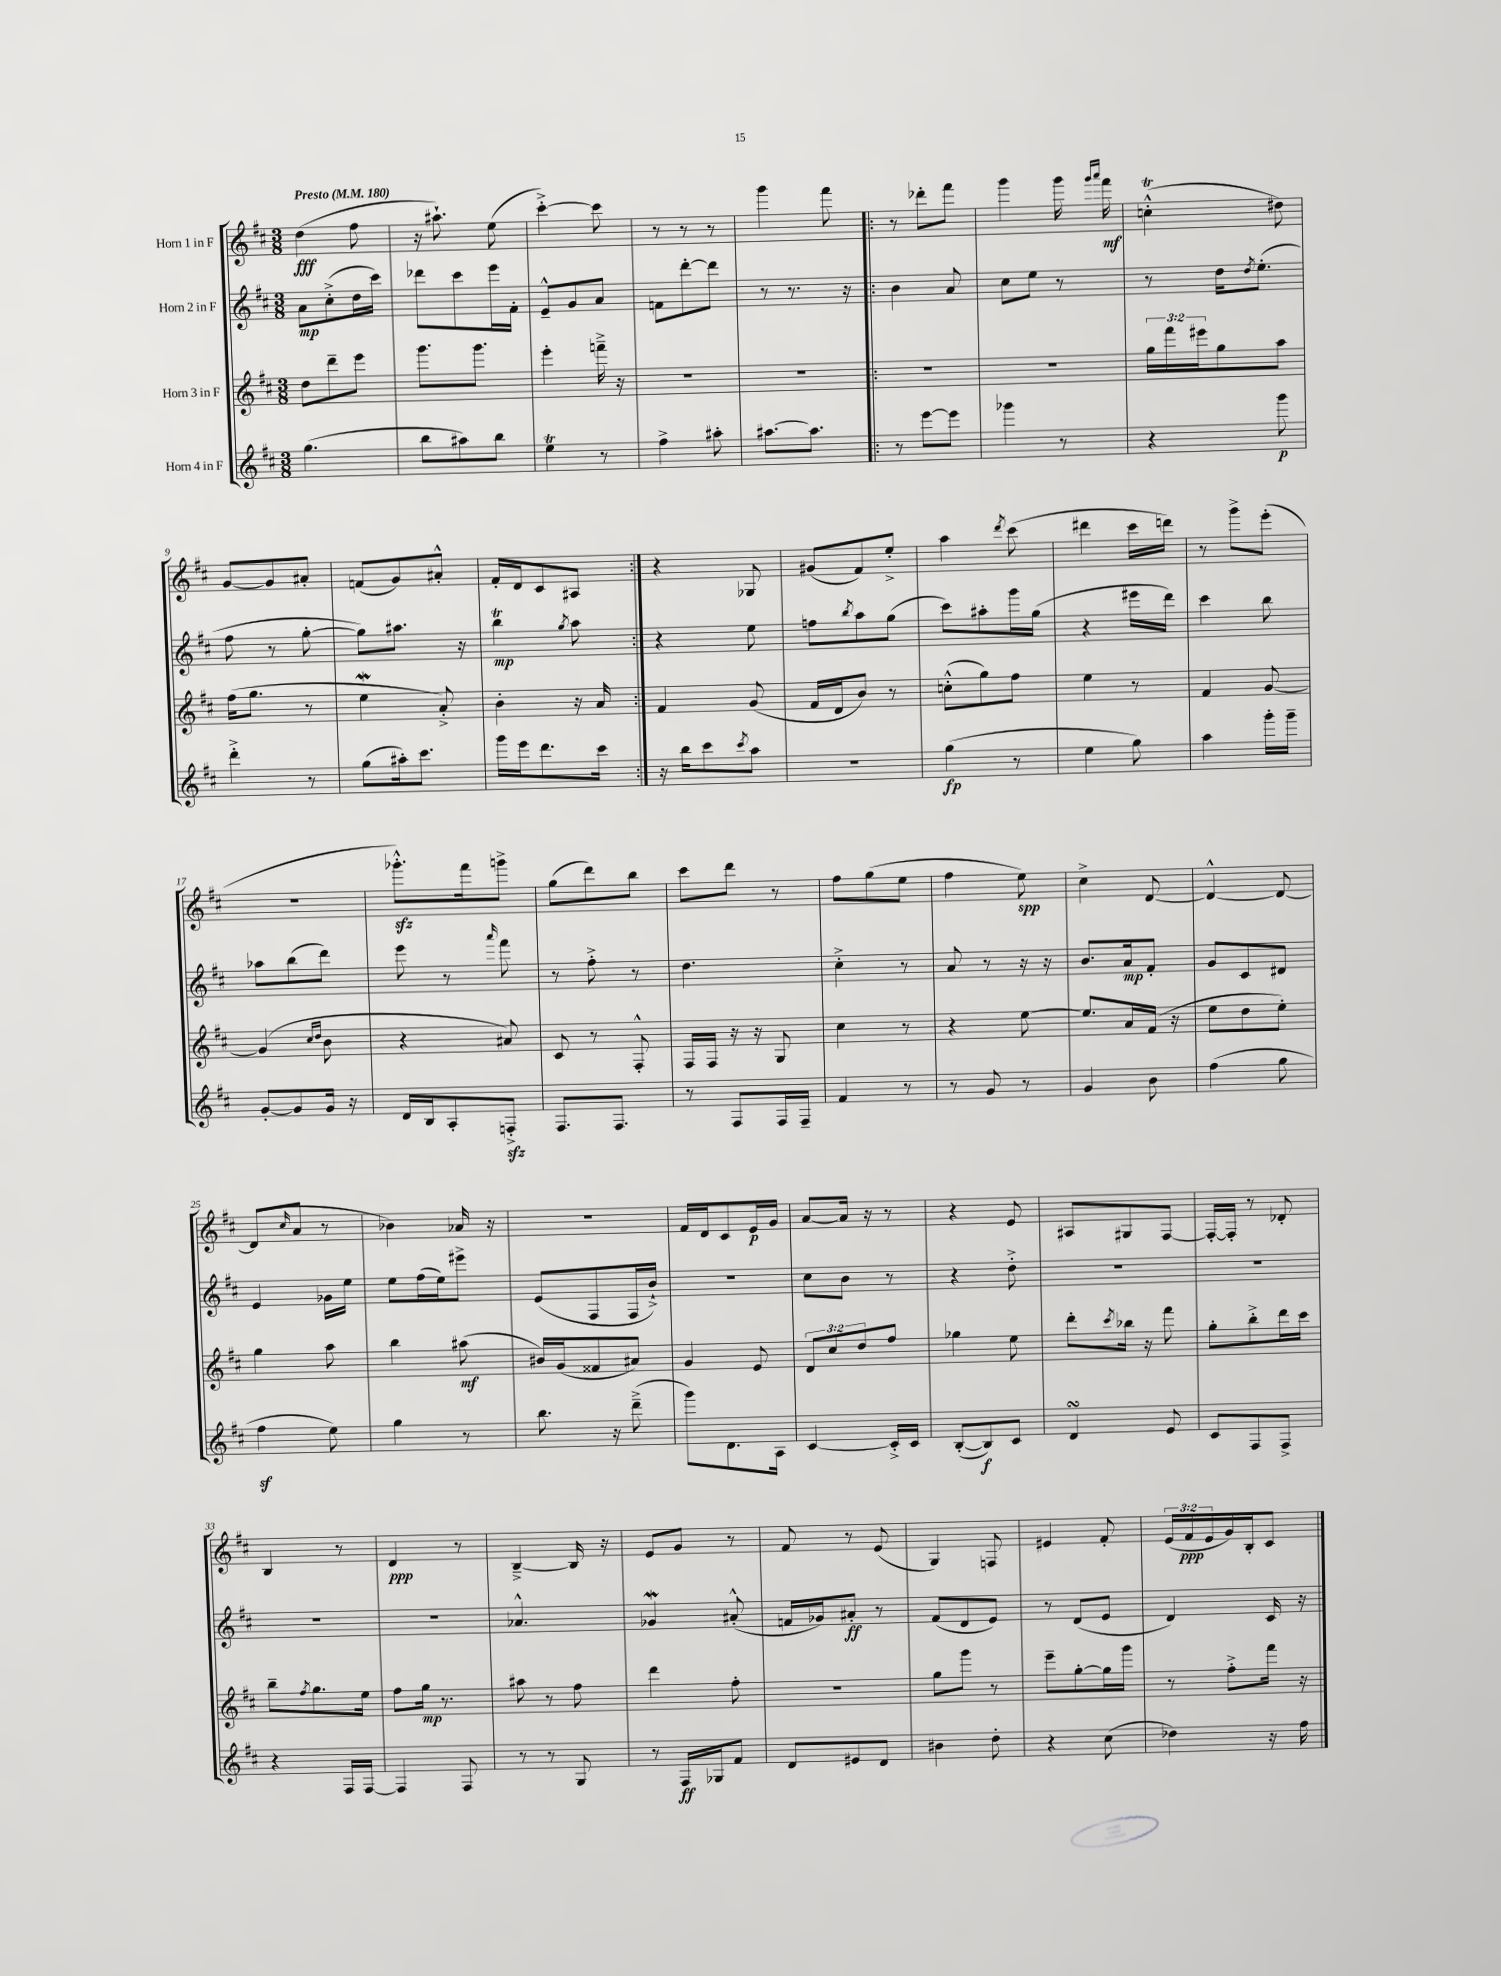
<<
\new StaffGroup <<
\new Staff = "s0" \with { instrumentName = "Horn 1 in F" } {
    \clef treble \key d \major \numericTimeSignature \time 3/8 \override Staff.TupletNumber.text = #tuplet-number::calc-fraction-text \tempo "Presto" 4 = 180
    d''4\fff( fis''8 |
    r16 ais''8.-!) e''8( |
    cis'''4~-.->) cis'''8 |
    r8 r8 r8 |
    g'''4 fis'''8 |
    \repeat volta 2 { r8 des'''8-. fis'''8 |
    g'''4 g'''16 \grace { g'''16 a'''16 } fis'''16\mf |
    c''4-.-^\trill( dis''8) |
    g'8~ g'8 ais'8-. |
    f'8( g'8) ais'8-.-^ |
    fis'16-. d'16 cis'8 ais8 | }
    r4 ges8 |
    gis'8( fis'8) e''8-.-> |
    a''4 \acciaccatura { d'''8 } cis'''8( |
    dis'''4 cis'''16 d'''16) |
    r8 g'''8-> e'''8-.( |
    R4. |
    ges'''8.-.-^\sfz) fis'''16 g'''8-> |
    g''8( d'''8) b''8 |
    cis'''8 d'''8 r8 |
    fis''8 g''8( e''8 |
    fis''4 e''8\spp) |
    cis''4-> d'8~ |
    d'4~-^ d'8~ |
    d'8( \grace { cis''16 } a'8 r8 |
    bes'4) aes'16 r16 |
    R4. |
    fis'16 d'16 cis'8 e'16\p g'16 |
    a'8~ a'16 r16 r8 |
    r4 e'8 |
    ais8 gis8 fis8~ |
    fis16~-. fis16-. r8 des'8-. |
    b4 r8 |
    d'4\ppp r8 |
    b4~---> b16 r16 |
    e'8 g'8 r8 |
    fis'8 r8 e'8( |
    g4) f8 |
    eis'4 fis'8-. |
    \tuplet 3/2 { e'16( fis'16\ppp e'16 } g'16) b16-. cis'8 \bar "|." |
}
\new Staff = "s1" \with { instrumentName = "Horn 2 in F" } {
    \clef treble \key d \major \numericTimeSignature \time 3/8
    a'8\mp cis''8-.->( d''16 cis'''16) |
    des'''8 cis'''8 e'''16 fis'16-. |
    e'8---^ g'8 a'8 |
    f'8 d'''8~-. d'''8 |
    r8 r8. r16 |
    \repeat volta 2 { b'4 a'8 |
    cis''8 e''8 r8 |
    r8 d''16 \acciaccatura { d''8 } e''8.-.( |
    fis''8 r8 g''8~-. |
    g''8) ais''8. r16 |
    b''4\trill\mp \acciaccatura { g''8 } a''8 | }
    r4 e''8 |
    f''8 \acciaccatura { b''8 } a''8 g''8( |
    cis'''8) ais''8-. g'''16 g''16( |
    r4 eis'''16 d'''16) |
    cis'''4 b''8 |
    aes''8 b''8( d'''8) |
    e'''8 r8 \grace { a'''16 } fis'''8 |
    r8 fis''8-.-> r8 |
    d''4. |
    cis''4-.-> r8 |
    a'8 r8 r16 r16 |
    b'8. a'16\mp fis'8-. |
    g'8 cis'8 dis'8 |
    e'4 ges'16 e''16 |
    e''8 fis''16( e''16) eis'''8-> |
    e'8( fis8 fis16 b'16-!->) |
    R4. |
    cis''8 b'8 r8 |
    r4 d''8-.-> |
    R4. |
    R4. |
    R4. |
    R4. |
    aes'4.-^ |
    ges'4\mordent ais'8-.-^( |
    f'16 ges'16) ais'8-.\ff r8 |
    fis'8( d'8 e'8) |
    r8 d'8( e'8 |
    d'4) cis'16 r16 \bar "|." |
}
\new Staff = "s2" \with { instrumentName = "Horn 3 in F" } {
    \clef treble \key d \major \numericTimeSignature \time 3/8 \override Staff.TupletNumber.text = #tuplet-number::calc-fraction-text
    d''8 d'''8-- e'''8 |
    g'''8. g'''8. |
    e'''4-. f'''16---> r16 |
    R4. |
    R4. |
    \repeat volta 2 { R4. |
    R4. |
    \tuplet 3/2 { g''16 fis'''16 eis'''16 } g''8 a''8 |
    fis''16( g''8. r8 |
    e''4\mordent a'8-.->) |
    b'4-. r16 a'16 | }
    fis'4 g'8( |
    fis'16 d'16 b'8) r8 |
    c''8-.-^( g''8) fis''8 |
    e''4 r8 |
    fis'4 g'8~ |
    g'4( \grace { cis''16 d''16 } b'8 |
    r4 ais'8) |
    cis'8 r8 fis8-.-^ |
    fis16 fis16 r16 r16 g8 |
    cis''4 r8 |
    r4 e''8~ |
    e''8. a'16 fis'16( r16 |
    e''8 d''8 e''8-.) |
    g''4 a''8 |
    b''4 ais''8\mf( |
    bis'16) g'16( fisis'8 ais'8) |
    g'4 e'8 |
    \tuplet 3/2 { d'8 cis''8 d''8 } fis''8 |
    ges''4 e''8 |
    d'''8-. \acciaccatura { cis'''8 } bes''16 r16 fis'''8 |
    g''8-. b''8-.-> d'''16 cis'''16 |
    b''8-- \acciaccatura { fis''8 } g''8. e''16 |
    fis''8 g''16\mp r8. |
    ais''8 r8 fis''8 |
    d'''4 fis''8-. |
    R4. |
    g''8 g'''8 r8 |
    e'''8-- g''8~-. g''16 g'''16 |
    r8 fis''8-.-> fis'''16 r16 \bar "|." |
}
\new Staff = "s3" \with { instrumentName = "Horn 4 in F" } {
    \clef treble \key d \major \numericTimeSignature \time 3/8
    g''4.( |
    b''8 ais''8) b''8 |
    e''4\trill r8 |
    fis''4-> ais''8-. |
    ais''8.~ ais''8. |
    \repeat volta 2 { r8 e'''8~ e'''8 |
    ges'''4 r8 |
    r4 g'''8\p |
    d'''4-.-> r8 |
    g''8( ais''16-.) cis'''8. |
    g'''16 e'''16 d'''8. cis'''16 | }
    r16 b''16 cis'''8 \acciaccatura { cis'''8 } a''8 |
    R4. |
    g''4\fp( r8 |
    e''4 g''8) |
    a''4 g'''16-. g'''16-- |
    g'8~-. g'8 g'16 r16 |
    d'16 b16 a8-. f8-.->\sfz |
    fis8. fis8. |
    r8 fis8 fis16 fis16-- |
    fis'4 r8 |
    r8 g'8 r8 |
    g'4 b'8 |
    fis''4( g''8 |
    fis''4\sf e''8) |
    g''4 r8 |
    b''8. r16 d'''8--->( |
    g'''8) d'8. a16 |
    cis'4~ cis'16-.-> cis'16 |
    b8~-.( b8\f) cis'8 |
    d'4\turn e'8 |
    cis'8 fis8 fis8-> |
    r4 fis16 fis16~ |
    fis4 fis8 |
    r8 r8 g8 |
    r8 fis16\ff ges16 fis'8 |
    d'8 eis'8 d'8 |
    bis'4 d''8-. |
    r4 cis''8( |
    des''4) r16 fis''16 \bar "|." |
}
>>
>>
